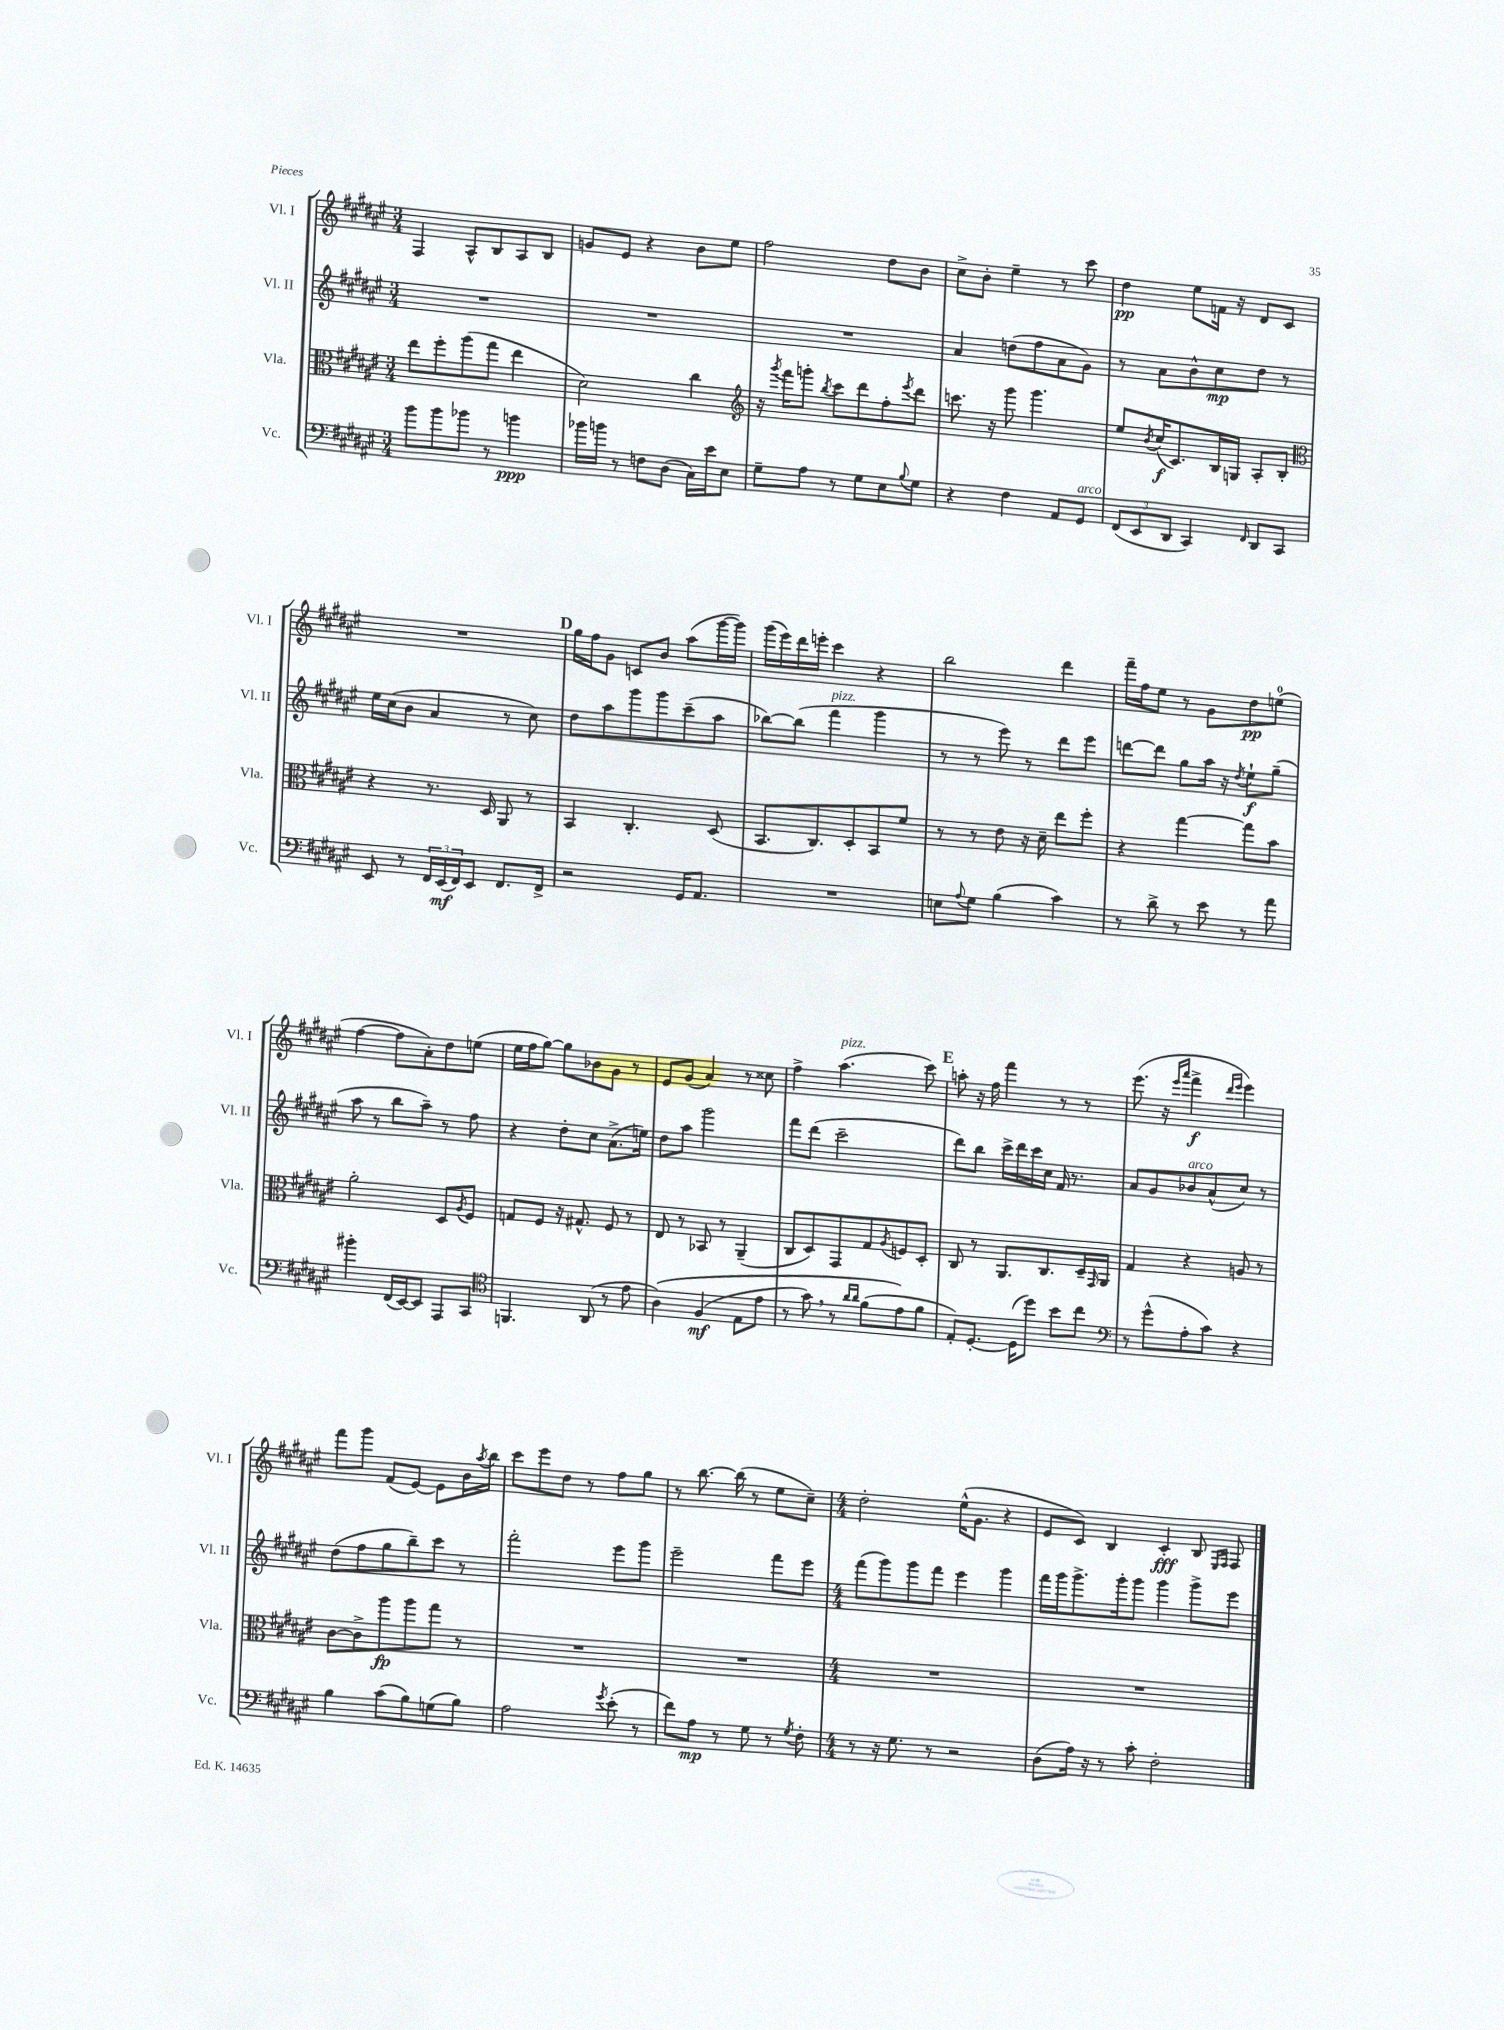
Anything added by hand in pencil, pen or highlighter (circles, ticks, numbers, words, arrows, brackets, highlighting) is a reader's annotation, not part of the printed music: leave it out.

**kern	**dynam	**kern	**dynam	**kern	**dynam	**kern	**dynam
*part4	*part4	*part3	*part3	*part2	*part2	*part1	*part1
*staff4	*staff4	*staff3	*staff3	*staff2	*staff2	*staff1	*staff1
*I"Vc.	*	*I"Vla.	*	*I"Vl. II	*	*I"Vl. I	*
*I'Vc.	*	*I'Vla.	*	*I'Vl. II	*	*I'Vl. I	*
*clefF4	*	*clefC3	*	*clefG2	*	*clefG2	*
*k[f#c#g#d#a#e#]	*	*k[f#c#g#d#a#e#]	*	*k[f#c#g#d#a#e#]	*	*k[f#c#g#d#a#e#]	*
*M3/4	*	*M3/4	*	*M3/4	*	*M3/4	*
=67	=67	=67	=67	=67	=67	=67	=67
8b\L	.	8ee#\L	.	2.r	.	4F#/	.
8b\	.	8ff#'\	.	.	.	.	.
8b-X\J	.	(8aa#\	.	.	.	8A#^^/L	.
8r	.	8gg#\J	.	.	.	8B/	.
4bn\	ppp	4ee#\	.	.	.	8A#/	.
.	.	.	.	.	.	8B/J	.
=68	=68	=68	=68	=68	=68	=68	=68
16b-X\LL	.	2d#\)	.	2.r	.	8gn/L	.
16bn\JJ	.	.	.	.	.	.	.
8r	.	.	.	.	.	8e#/J	.
8Fn\L	.	.	.	.	.	4r	.
(8D#\J	.	.	.	.	.	.	.
16C#\LL)	.	4cc#\	.	.	.	8b\L	.
16e#\J	.	.	.	.	.	.	.
8E#\J	.	.	.	.	.	8ee#\J	.
=69	=69	=69	=69	=69	=69	=69	=69
*	*	*clefG2	*	*	*	*	*
8G#~\L	.	16r	.	2.r	.	2ff#\	.
.	.	8qggg#/	.	.	.	.	.
.	.	16fff#\KL	.	.	.	.	.
8A#\J	.	8gggn'\J	.	.	.	.	.
.	.	8qbb/	.	.	.	.	.
8r	.	8ccc#\L	.	.	.	.	.
8G#\L	.	8ddd#\	.	.	.	.	.
8E#\	.	8ff#'\	.	.	.	8dd#\L	.
8qqB/	.	8qeee#/	.	.	.	.	.
8G#\J	.	8ddd#\J	.	.	.	8b\J	.
=70	=70	=70	=70	=70	=70	=70	=70
4r	.	8.cccn\	.	4a#/	.	8cc#^\L	.
.	.	.	.	.	.	8b'\J	.
.	.	16r	.	.	.	.	.
4F#\	.	8ggg#\	.	(8ddn\L	.	4ee#~\	.
.	.	4.ggg#\	.	8ff#\	.	.	.
8AA#/L	.	.	.	8a#\	.	8r	.
!LO:TX:a:i:t=arco	!	!	!	!	!	!	!
8GG#/J	.	.	.	8g#\J)	.	8ccc#\	.
=71	=71	=71	=71	=71	=71	=71	=71
(12FF#/L	.	8ee#/L	.	8r	.	4dd#\	pp
12EE#/	.	.	.	.	.	.	.
.	.	8qb/	.	.	.	.	.
.	.	(16cc#/K	f	8a#\L	.	.	.
12DD#/J	.	.	.	.	.	.	.
.	.	8.c#/)	.	.	.	.	.
4CC#/)	.	.	.	8b^^\	.	8ee#\L	.
.	.	16B/L	.	8cc#\	mp	16fn\Jk	.
.	.	16Gn/JJ	.	.	.	16r	.
16qqFF#/	.	.	.	.	.	.	.
8DD#/L	.	8A#'/L	.	8dd#\J	.	8d#/L	.
8CC#/J	.	8B'/J	.	8r	.	8c#/J	.
!!LO:LB:g=z
=72	=72	=72	=72	=72	=72	=72	=72
*	*	*clefC3	*	*	*	*	*
8EE#/	.	4r	.	16ee#\LL	.	2.r	.
.	.	.	.	(16cc#\J	.	.	.
8r	.	.	.	8b\J	.	.	.
24FF#/LL	.	8.r	.	4a#/	.	.	.
(24EE#/	mf	.	.	.	.	.	.
24FF#/J)	.	.	.	.	.	.	.
8EE#/J	.	.	.	.	.	.	.
.	.	16D#/	.	.	.	.	.
8.FF#/L	.	8AA#/	.	8r	.	.	.
.	.	8r	.	8cc#\)	.	.	.
16FF#^/Jk	.	.	.	.	.	.	.
!!LO:REH:place=s1:t=D
=73	=73	=73	=73	=73	=73	=73	=73
2r	.	4BB/	.	8dd#\L	.	16gg#\LL	.
.	.	.	.	.	.	16ff#\J	.
.	.	.	.	8aa#\	.	8g#\J	.
.	.	4.C#'/	.	8ggg#\	.	8cn/L	.
.	.	.	.	8ggg#\	.	8b/J	.
16GG#/KL	.	.	.	(8ccc#~\	.	(8aa#\L	.
8.AA#/J	.	.	.	.	.	.	.
.	.	(8D#/	.	8aa#\J	.	[16ggg#\L	.
.	.	.	.	.	.	16ggg#\JJ])	.
=74	=74	=74	=74	=74	=74	=74	=74
2.r	.	8.BB/L	.	[8bb-X\L)	.	(16ggg#\LL	.
.	.	.	.	.	.	16eee#\)	.
.	.	.	.	(8bb-\J]	.	16ddd#\	.
.	.	8.C#/)	.	.	.	16eeen'\JJ	.
!	!	!	!	!LO:TX:a:i:t=pizz.	!	!	!
.	.	.	.	4fff#\	.	4ccc#\	.
.	.	8D#'/	.	.	.	.	.
.	.	8BB/	.	4ggg#\	.	4r	.
.	.	8f#/J	.	.	.	.	.
=75	=75	=75	=75	=75	=75	=75	=75
8En\L	.	8r	.	8r	.	2bb\	.
8qqA#/	.	.	.	.	.	.	.
8G#\J	.	8r	.	8r	.	.	.
(4B\	.	8e#\	.	8eee#\)	.	.	.
.	.	16r	.	8r	.	.	.
.	.	16d#~\	.	.	.	.	.
4c#\)	.	8ee#\L	.	8ddd#\L	.	4ddd#\	.
.	.	8ff#'\J	.	8eee#\J	.	.	.
=76	=76	=76	=76	=76	=76	=76	=76
8r	.	4r	.	[8dddn\L	.	16fff#~\LL	.
.	.	.	.	.	.	16ff#\J	.
8d#^\	.	.	.	8ddd\J]	.	8ee#\J	.
8r	.	[4gg#\	.	8gg#\L	.	8r	.
8e#\	.	.	.	16aa#\Jk	.	8g#\L	.
.	.	.	.	16r	.	.	.
.	.	.	.	8qdd#/	.	.	.
8r	.	8gg#\L]	.	8ee#`\L	f	8dd#\	pp
8a#\	.	8b\J	.	(8gg#~\J	.	(8een\J	.
!!LO:LB:g=z
=77	=77	=77	=77	=77	=77	=77	=77
4b#X'\	.	2a#'\	.	8aa#\	.	[4ff#\	.
.	.	.	.	8r	.	.	.
(16FF#/LL	.	.	.	8bb\L	.	8ff#\L]	.
[16EE#/J)	.	.	.	.	.	.	.
8EE#/J]	.	.	.	8aa#~\J)	.	8a#'\)	.
8AAA#/L	.	8D#/L	.	8r	.	8dd#\	.
.	.	8qA#/	.	.	.	.	.
8CC#/J	.	8F#/J	.	8ff#\	.	(8een\J	.
=78	=78	=78	=78	=78	=78	=78	=78
*clefC4	*	*	*	*	*	*	*
4.FFn/	.	8Gn/L	.	4r	.	16ee#\LL	.
.	.	.	.	.	.	16ff#\J	.
.	.	8F#/J	.	.	.	[8gg#\J)	.
.	.	16r	.	8dd#'\L	.	8gg#\L]	.
.	.	8.G#X^^/	.	.	.	.	.
(8AA#/	.	.	.	8cc#\J	.	8b-X\	.
8r	.	8F#/	.	(8.a#^\L	.	8g#\J	.
8e#\	.	8r	.	.	.	8r	.
.	.	.	.	16een\Jk)	.	.	.
=79	=79	=79	=79	=79	=79	=79	=79
(4A#\)	.	8E#/	.	8dd#\L	.	8e#/L	.
.	.	8r	.	8aa#\J	.	(8g#/J	.
(4F#/	mf	8BB-X/	.	2ggg#\	.	4a#/)	.
.	.	8r	.	.	.	.	.
8E#\L	.	(4AA#~/	.	.	.	8r	.
8e#\J	.	.	.	.	.	8cc##X\	.
=80	=80	=80	=80	=80	=80	=80	=80
8r	.	8C#/L	.	8fff#\L	.	4ff#^\	.
8g#,\)	.	8D#/)	.	(8ddd#\J	.	.	.
!	!	!	!	!	!	!LO:TX:a:i:t=pizz.	!
8r	.	8GG#/	.	2ccc#~\	.	(4.aa#\	.
16qqa#/LL	.	.	.	.	.	.	.
16qqa#/JJ	.	.	.	.	.	.	.
(8f#\L	.	8G#/	.	.	.	.	.
.	.	8qA#/	.	.	.	.	.
8e#\)	.	8Fn/	.	.	.	.	.
8f#\J	.	8D#'/J	.	.	.	8ccc#\)	.
!!LO:REH:place=s1:t=E
=81	=81	=81	=81	=81	=81	=81	=81
8E#'/L)	.	8C#/	.	8ddd#\L)	.	8aan'\	.
[8.D#'/J	.	8r	.	8bb\J	.	16r	.
.	.	.	.	.	.	16ff#\	.
.	.	8.AA#/L	.	16ccc#^\LL	.	4fff#\	.
(16D#\KL]	.	.	.	16ddd#\	.	.	.
8dd#\J)	.	.	.	16ccc#\	.	.	.
.	.	8.C#/	.	16cc#\JJ	.	.	.
8b\L	.	.	.	16f#/	.	8r	.
.	.	.	.	8.r	.	.	.
8cc#\J	.	16D#~/L	.	.	.	8r	.
.	.	16qqGG#/	.	.	.	.	.
.	.	16AA#/JJ	.	.	.	.	.
=82	=82	=82	=82	=82	=82	=82	=82
*clefF4	*	*	*	*	*	*	*
8r	.	4G#/	.	8a#/L	.	(8.eee#\	.
(8g#^^\L	.	.	.	8g#/	.	.	.
.	.	.	.	.	.	16r	.
.	.	.	.	.	.	16qqeee#/LL	.
.	.	.	.	.	.	16qqaaa#/JJ	.
!	!	!	!	!LO:TX:a:i:t=arco	!	!	!
8A#'\	.	4r	.	8b-X/	.	4fff#^\	f
8c#\J)	.	.	.	(8a#^^/	.	.	.
.	.	.	.	.	.	16qqddd#/LL	.
.	.	.	.	.	.	16qqeee#/JJ	.
4r	.	8An/	.	8cc#/J)	.	4eee#\)	.
.	.	8r	.	8r	.	.	.
!!LO:LB:g=z
=83	=83	=83	=83	=83	=83	=83	=83
4B\	.	[8c#\L	.	(8dd#\L	.	8fff#\L	.
.	.	8c#^\]	.	8ff#\	.	8ggg#\J	.
(8c#\L	.	8aa#\	fp	8gg#\	.	(8f#/L	.
8B\)	.	8aa#\	.	8bb~\)	.	[8e#/J)	.
(8Gn\	.	8gg#\J	.	8ccc#\J	.	8e#\L]	.
8B\J)	.	8r	.	8r	.	16b\L	.
.	.	.	.	.	.	8qaa#/	.
.	.	.	.	.	.	16bb\JJ	.
=84	=84	=84	=84	=84	=84	=84	=84
2A#\	.	2.r	.	2fff#'\	.	8ccc#\L	.
.	.	.	.	.	.	8eee#\	.
.	.	.	.	.	.	8dd#\J	.
.	.	.	.	.	.	8r	.
8qg#/	.	.	.	.	.	.	.
(8e#'\	.	.	.	8eee#\L	.	8ff#\L	.
8r	.	.	.	8ggg#\J	.	8gg#\J	.
=85	=85	=85	=85	=85	=85	=85	=85
8f#\L)	.	2.r	.	2eee#~\	.	8r	.
8A#\J	mp	.	.	.	.	[8.bb\	.
8r	.	.	.	.	.	.	.
.	.	.	.	.	.	(16bb\]	.
8G#\	.	.	.	.	.	8r	.
8r	.	.	.	8fff#\L	.	8ee#\L	.
8qG#/	.	.	.	.	.	.	.
8F#'\	.	.	.	8eee#\J	.	8cc#~\J)	.
=86	=86	=86	=86	=86	=86	=86	=86
*M4/4	*	*M4/4	*	*M4/4	*	*M4/4	*
8r	.	1r	.	(8fff#\L	.	2dd#'\	.
16r	.	.	.	8ggg#\)	.	.	.
8.G#\	.	.	.	.	.	.	.
.	.	.	.	8ggg#\	.	.	.
8r	.	.	.	8fff#\J	.	.	.
2r	.	.	.	4eee#\	.	(16ee#^^\KL	.
.	.	.	.	.	.	8.g#\J	.
.	.	.	.	4ggg#\	.	4r	.
=87	=87	=87	=87	=87	=87	=87	=87
(8D#\L	.	1r	.	16fff#\LL	.	8e#/L	.
.	.	.	.	16ggg#\J	.	.	.
16A#\Jk)	.	.	.	8.ggg#^\	.	8c#/J)	.
16r	.	.	.	.	.	.	.
8r	.	.	.	.	.	4B/	.
.	.	.	.	16ggg#'\k	.	.	.
8c#'\	.	.	.	8ggg#\J	.	.	.
2F#'\	.	.	.	4ggg#\	.	4c#'/	fff
.	.	.	.	8ggg#^\L	.	8B/	.
.	.	.	.	.	.	16qqE#/LL	.
.	.	.	.	.	.	16qqF#/JJ	.
.	.	.	.	8eee#\J	.	8F#/	.
==	==	==	==	==	==	==	==
*-	*-	*-	*-	*-	*-	*-	*-
